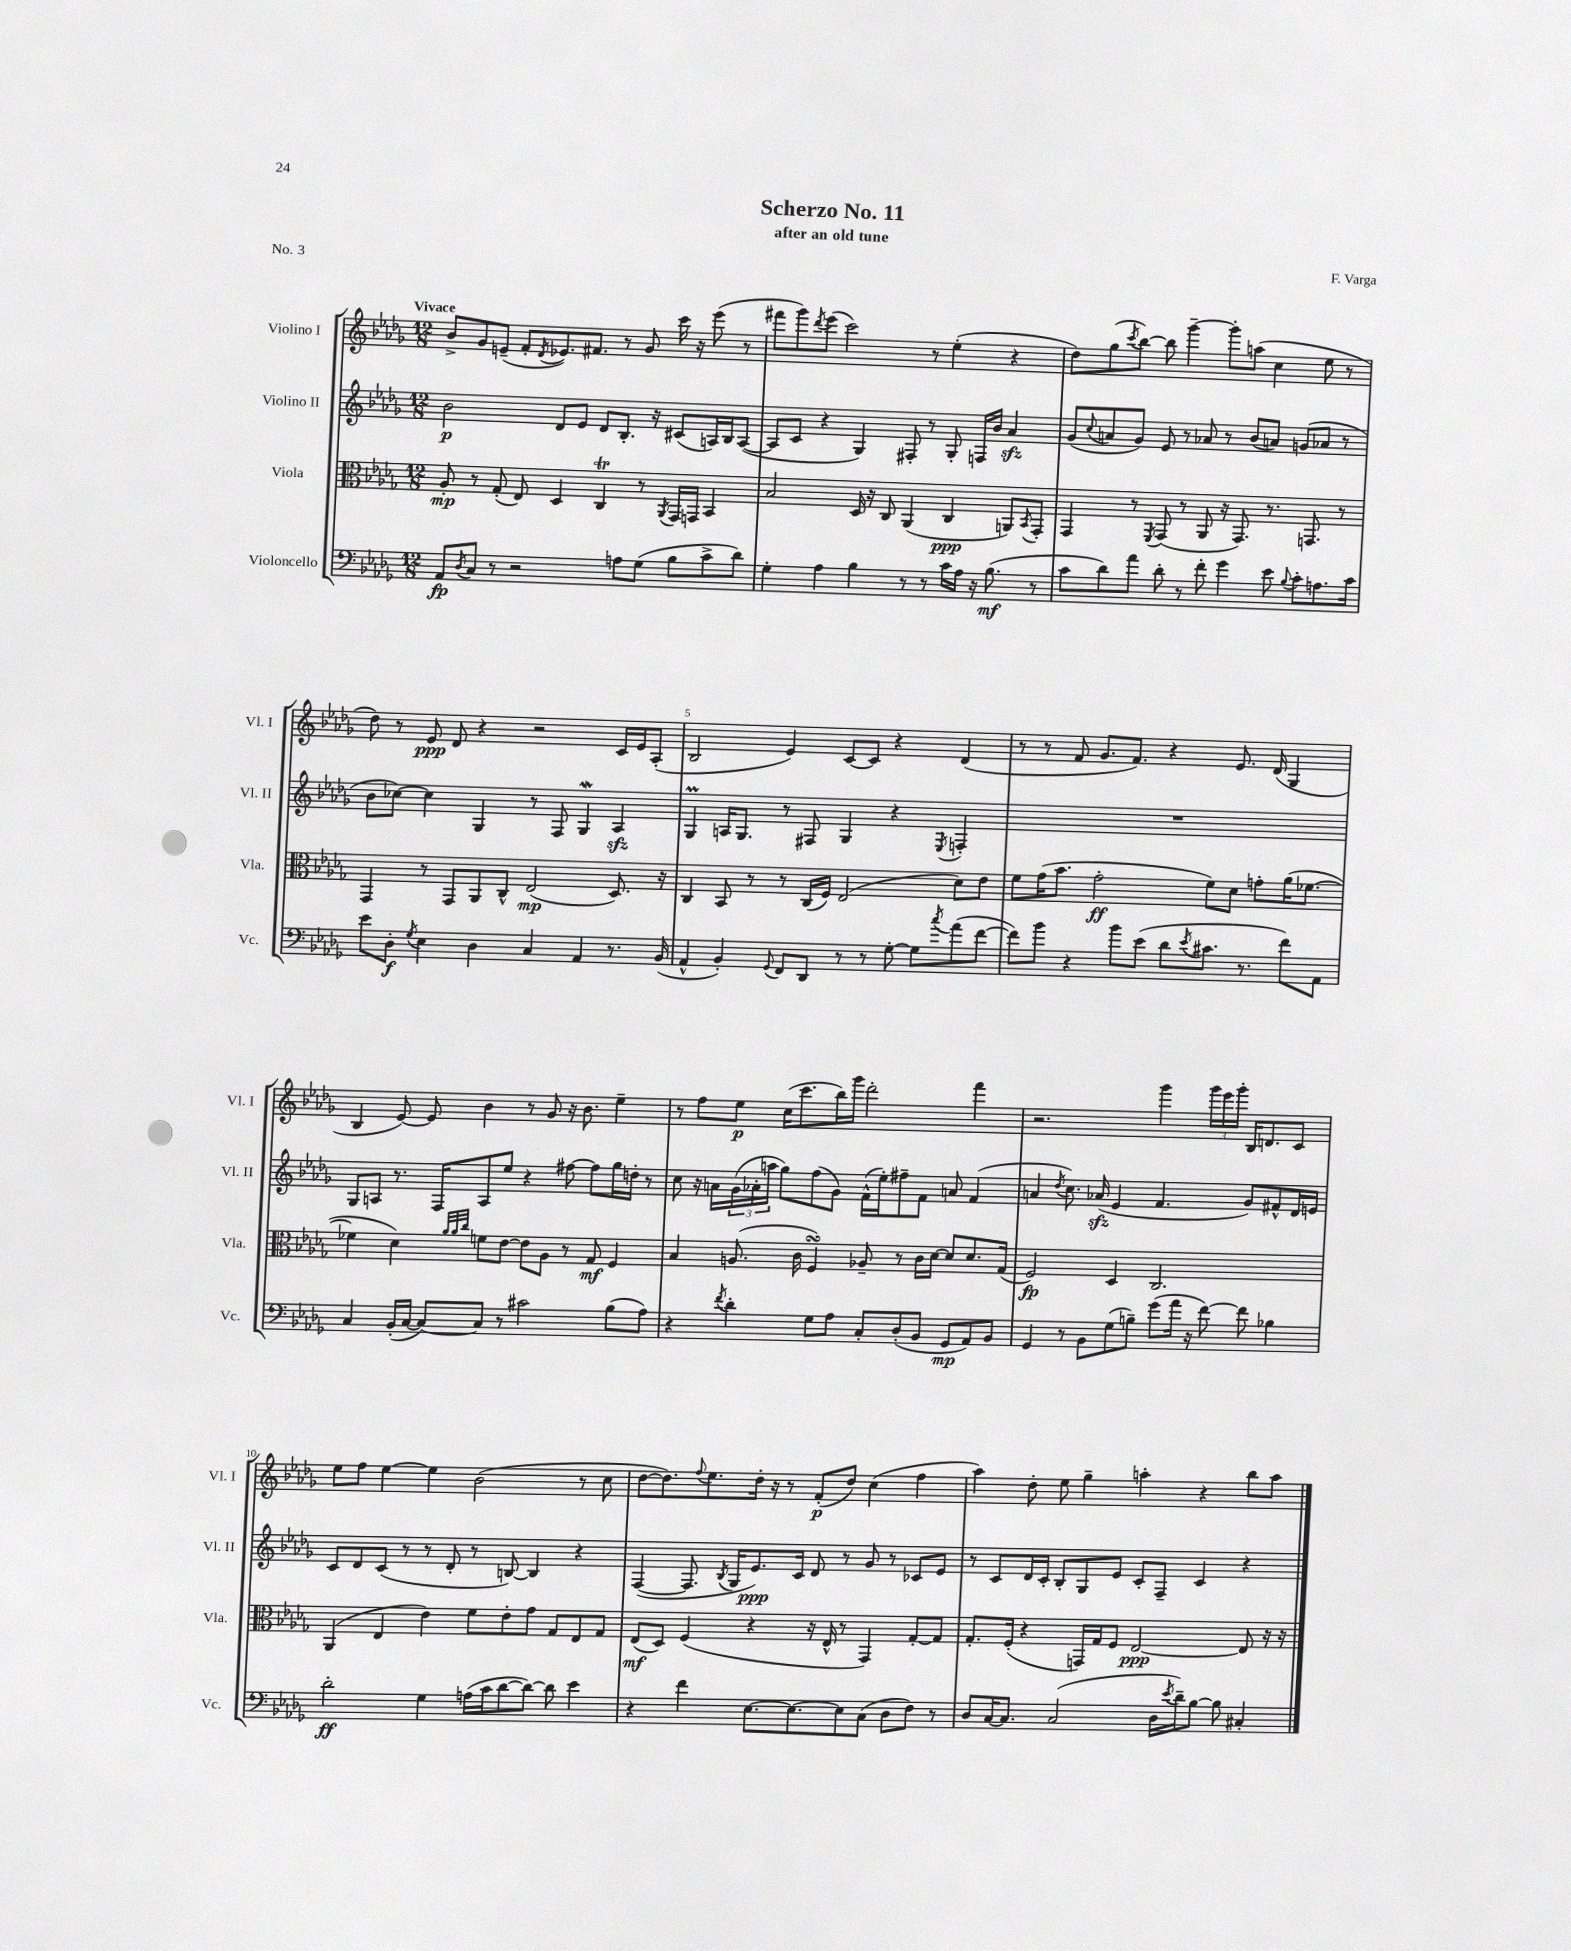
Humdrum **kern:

**kern	**kern	**kern	**kern
*staff4	*staff3	*staff2	*staff1
*clefF4	*clefC3	*clefG2	*clefG2
*k[b-e-a-d-g-]	*k[b-e-a-d-g-]	*k[b-e-a-d-g-]	*k[b-e-a-d-g-]
*M12/8	*M12/8	*M12/8	*M12/8
8AA-/L	8A-'/	2b-\	8b-^/L
8qD-/	.	.	.
8C/J	8r	.	8g-/
8r	(8G-'/	.	(8e~/J
2r	8E-/)	.	8f'/L
.	.	.	8qd-/
.	4D-/	8d-/L	8.e-/)
.	.	8e-/J	.
.	.	.	8.f#/J
.	4C/	8d-/L	.
8A\L	.	8.B-'/J	8r
(8G-\J	8r	.	8g-/
.	.	16r	.
.	8qAA-/	.	.
8B-\L	16GG-/LL	(8c#/L	16ccc\
.	16GG/JJ	.	16r
8c^\	4BB-/	16A/L)	(8eee-\
.	.	16B-/J	.
8d-\J)	.	([8A/J	8r
=	=	=	=
4G-'\	2B-/	8A/]L	8fff#\L
.	.	8c/J	8ggg-\)
.	.	.	8qddd-/
4A-\	.	4r	(8eee-\J
.	.	.	2ccc\)
4B-\	16D-/	4G-/)	.
.	16r	.	.
.	8C/	.	.
8r	(4AA-/	8F#'/	.
8r	.	8r	8r
16c\LL	4C/	8G-'/	(4ee-'\
16A-\JJ	.	.	.
16r	.	16F/LL	.
(8.B-\	.	16b-/JJ	.
.	8AA/L)	4a-/	4r
.	8qBB-/	.	.
8r	8GG-'/J	.	.
=	=	=	=
8c\L	4GG-/	(8g-/L	8dd-\L)
.	.	8qqcc/	.
8d-\)	.	8a/	(8gg-\
.	.	.	8qccc/
8a-\J	8r	8g-/J)	[8bb-\J)
.	8qFF/	.	.
8d-'\	(8GG-/	8e-/	8bb-\]
8r	8r	8r	[4ggg-~\
8f'\	8AA-/	8a-/	.
4g-\	16r	8r	8ggg-'\]L
.	8.GG-/)	.	.
.	.	(8b-/L	(8aa\J
8e-\	8.r	8a/J)	4cc\
8qqB-/	.	.	.
8c'\L	.	(8g/L	.
.	8.GG/	.	.
8.A\	.	8a-/J	8ee-\
.	8r	8r	8r
16c\Jk	.	.	.
=	=	=	=
8e-\L	4GG-/	8b-\L	8dd-\)
8D-'\J	.	[8cc-\J)	8r
8qG-/	.	.	.
4E-\	8r	4cc-\]	8e-/
.	8GG-/L	.	8d-/
4D-\	8AA-/	4G-/	4r
.	8C^^/J	.	.
4C/	(2E-/	8r	2r
.	.	8F/	.
4AA-/	.	4G-/	.
8.r	8.D-/)	4A-/	16c/LL
.	.	.	16e-/J
.	.	.	(8A-'/J
(16BB-/	16r	.	.
=	=	=	=
4AA-^^/	4C/	4G-/	2B-/
4BB-'/)	8BB-/	16A/LK	.
.	.	8.G-/J	.
.	8r	.	.
8qqGG-/	.	.	.
8FF/L	8r	8r	4e-/)
8DD-/J	(16C/LL	8F#/	.
.	16F/JJ)	.	.
8r	(2E-/	4G-/	[8c/L
8r	.	.	8c/]J
[8G-'\	.	4r	4r
8G-\]L	.	.	.
8qcc/	.	8qE-/	.
(8a-\	8d-\L)	4F'/	(4d-/
[8f\J	8e-\J	.	.
=	=	=	=
8f\]L)	8f\L	1.r	8r
8b-\J	(16g-\K	.	8r
.	8.b-\J	.	.
4r	.	.	8f/
.	2g-'\	.	8.g-/L
8b-\L	.	.	.
.	.	.	8.f/J)
(8e-\J	.	.	.
8d-\L	.	.	4r
8qe-/	.	.	.
8.c#\J	8f\L)	.	.
.	8d-\J	.	8.e-/
8.r	.	.	.
.	8g'\L	.	.
.	.	.	(16d-/
8f\L)	(16a-\K	.	4G-/
.	[8.f-\J	.	.
8AA-\J	.	.	.
=	=	=	=
4C/	4f-\]	8G-/L	4B-/
.	.	8A/J	.
(16BB-'/LL	4d-\)	8.r	[8e-/)
[16C/JJ	.	.	.
8C/_L)	.	.	8e-/]
.	.	16F/LK	.
.	32qqa-/LLL	.	.
.	32qqa-/	.	.
.	32qqcc/JJJ	.	.
8C/]J	8f\L	8A/	4b-\
8r	[8e-\J	8ee-/J	.
2c#\	8e-\]L	4r	8r
.	8A-\J	.	8g-/
.	8r	[8ff#\	16r
.	.	.	8.b-\
.	8G-/	8ff#\]L	.
(8B-\L	4F/	16gg-\L	4ee-~\
.	.	16dd'\JJ	.
8A-\J)	.	8r	.
=	=	=	=
4r	4B-/	8cc\	8r
.	.	16r	8ff\L
.	.	16a\LL	.
8qf/	.	.	.
4d-'\	(8.A/	(24g-\	8ee-\J
.	.	24a-'\	.
.	.	24aa\JJ	.
.	.	8gg-\L)	(16cc\LK
.	16c\	.	8.ccc\
8G-\L	4F/)	(8ff\	.
8A-\J	.	8g-\J)	16bb-\L)
.	.	.	16ggg-\JJ
8C'/L	8A-~/	(16f^^\LL	2ddd-'\
.	.	16ee-'\J)	.
(8D-'/	8r	8ff#~\	.
8BB-/J	16c\LL	8f\J	.
.	[16d-\JJ	.	.
8GG-/L	8d-/]L	8a/	.
8AA-/)	8.d-/	(4f/	4fff\
8BB-/J	.	.	.
.	(16G-/Jk	.	.
=	=	=	=
4GG-/	2F/)	4a/	2.r
.	.	8qdd-/	.
8r	.	8.cc\)	.
8BB-\L	.	.	.
.	.	(16a-/	.
(8G-\	4D-/	4e-/	.
8B~\J)	.	.	.
(8g-\L	2.C/	4.f/	4ggg-\
16a-\Jk	.	.	.
16r	.	.	.
[8f\)	.	.	24ggg-\LL
.	.	.	24eee-\
.	.	.	24ggg-'\JJ
8f\]	.	8g-/L)	16B-/LK
.	.	.	8.d/
4B-\	.	8f#^^/	.
.	.	16d-/L	8c/J
.	.	16e/JJ	.
=	=	=	=
2d-'\	(4AA-/	8c/L	8ee-\L
.	.	8d-/	8ff\J
.	4E-/	(8c/J	[4ee-\
.	.	8r	.
4G-\	4e-\)	8r	4ee-\]
.	.	8d-'/	.
(16A\LL	8f\L	8r	(2b-\
16c\J	.	.	.
[8d-\	8e-'\	[8B/)	.
8d-\_J)	8g-\J	4B/]	.
8d-\]	8G-/L	.	.
4e-\	8E-/	4r	8r
.	8G-/J	.	8cc\
=	=	=	=
4r	(8E-/L	([4F/	[8dd-\L
.	8D-/J)	.	8.dd-\])
4f\	(4F/	8.F/]	.
.	.	.	8qqff/
.	.	.	8.ee-\
.	.	8qB-/	.
.	.	16G-/LK	.
[8.E-\L	4r	8.e-/)	16dd-'\Jk
.	.	.	16r
.	.	.	8r
8.E-\_	.	16c/Jk	.
.	16r	8d-/	(8f'/L
.	16E-^^/	.	.
8E-\]	8r	8r	8dd-/J)
(8C\J	4GG-/)	8g-/	(4cc\
8D-\L	.	8r	.
8F\J)	[8G-'/L	8c-/L	4ff\
8r	8G-/]J	8e-/J	.
=	=	=	=
8D-/L	8.G-'/L	8r	4aa-\)
[16C/K	.	8c/L	.
8.C/]J	(16F'/Jk	.	.
.	4r	16d-/L	8dd-'\
.	.	16c'/JJ	.
(2C/	.	8B-'/L	8ee-\
.	16GG/LL)	8G-/	4gg-~\
.	16G-/J	.	.
.	8F/J	8e-/J	.
.	[2E-/	8c'/L	4aa'\
16D-\LL	.	8F~/J	.
8qe-/	.	.	.
16d-~\J)	.	.	.
[8B-\J	.	4c/	4r
8B-\]	.	.	.
4C#'/	8E-/]	4r	8bb-\L
.	16r	.	8aa\J
.	16r	.	.
==	==	==	==
*-	*-	*-	*-
